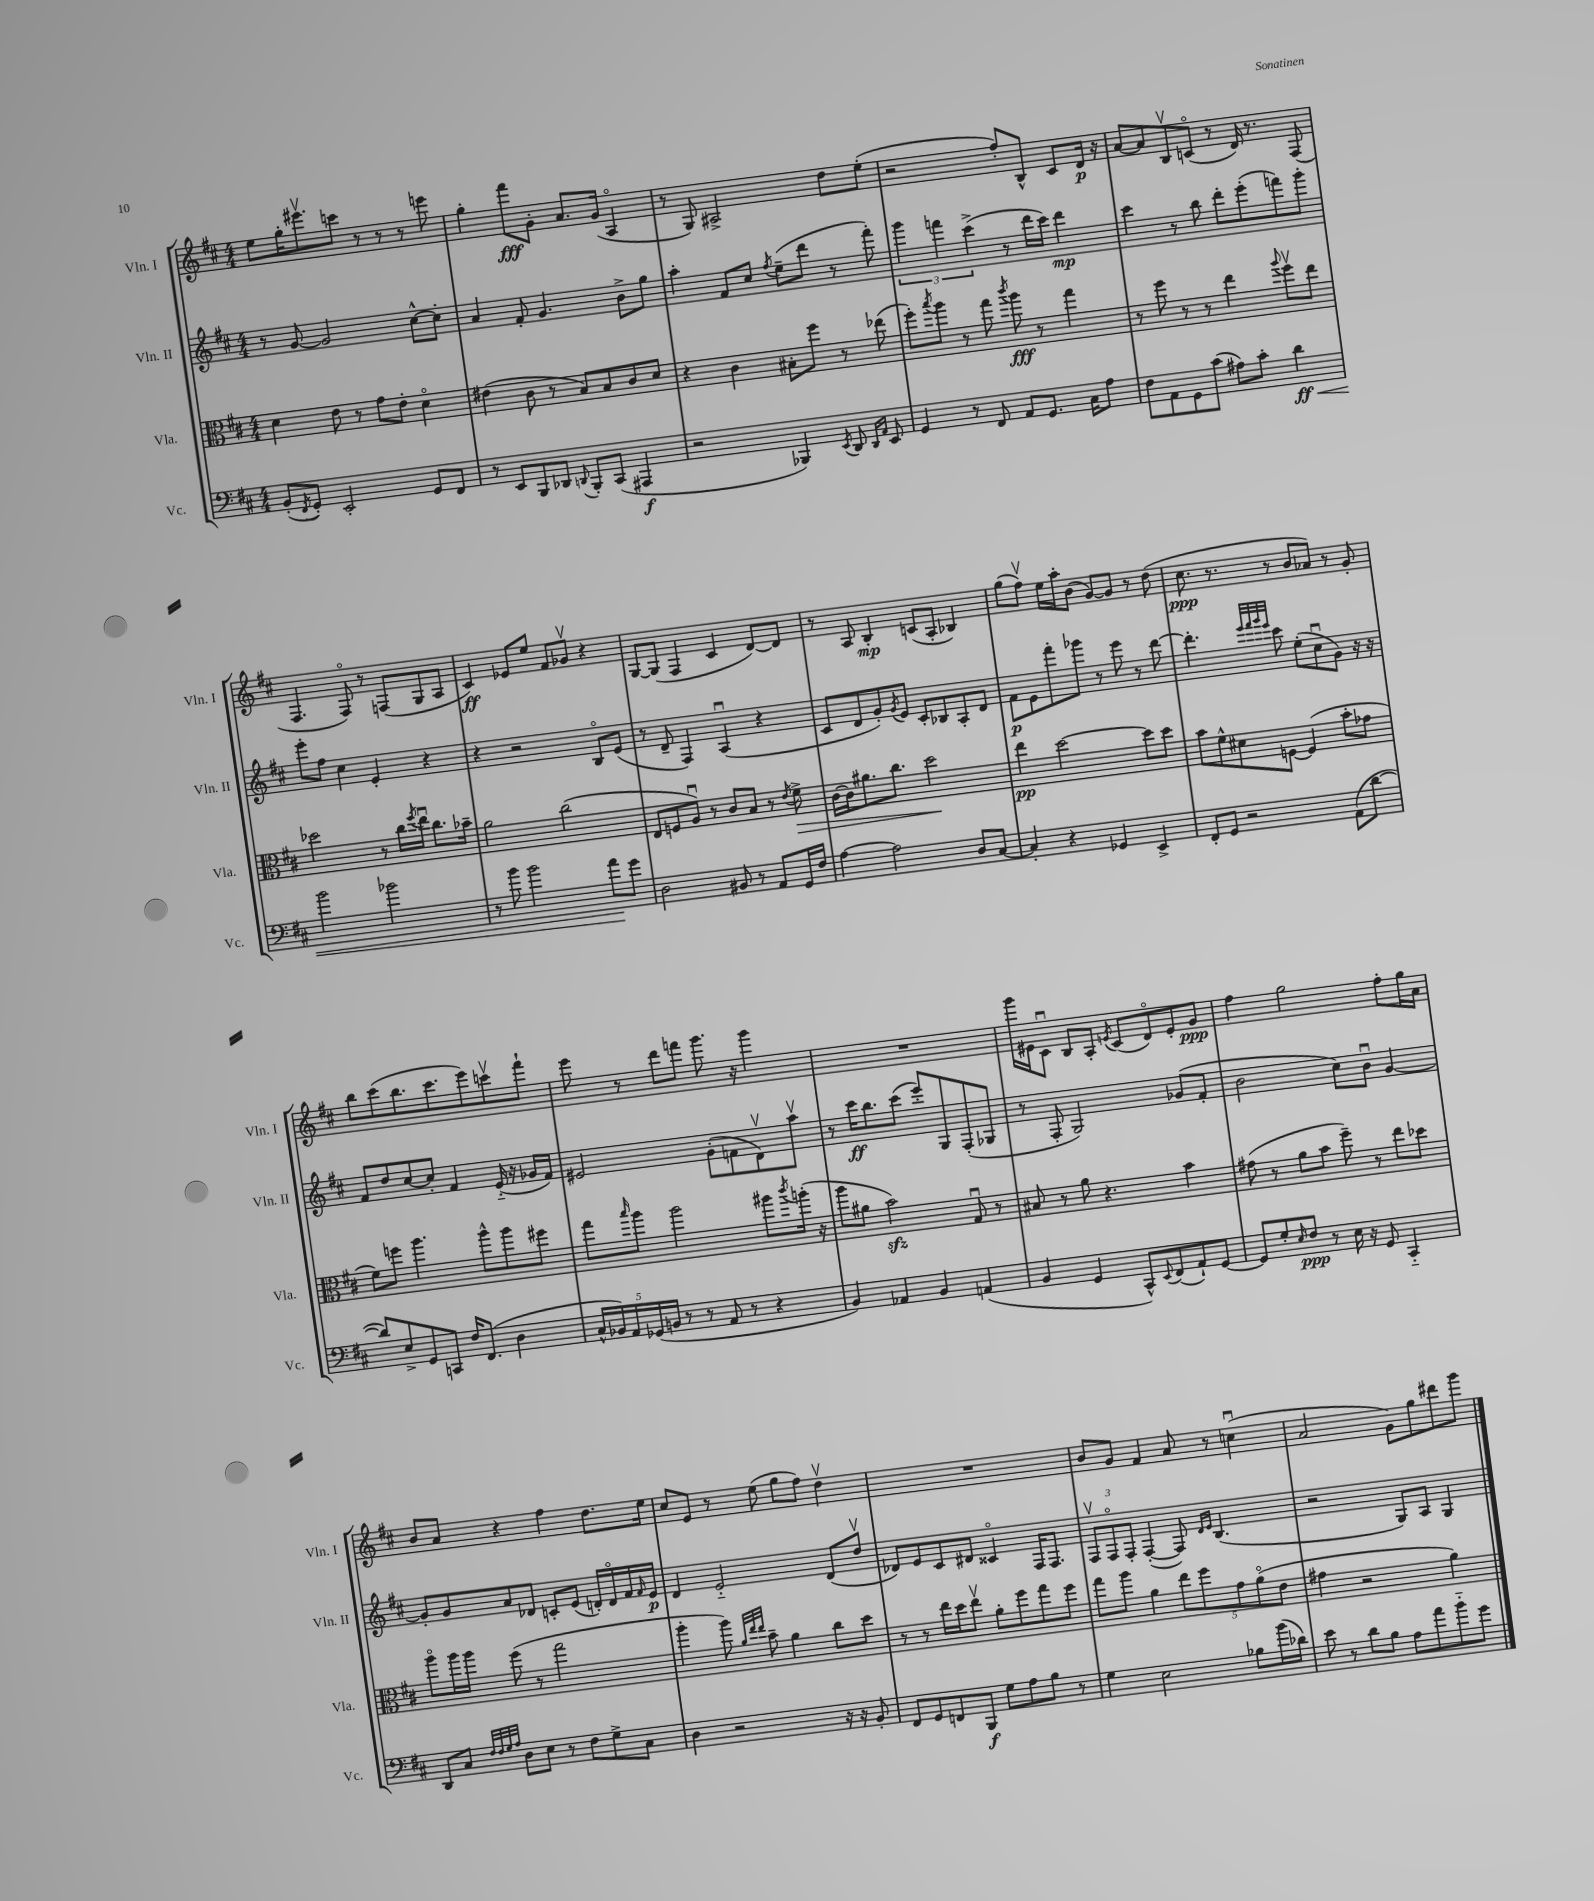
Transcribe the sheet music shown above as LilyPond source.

<<
\new StaffGroup <<
\new Staff = "s0" \with { instrumentName = "Vln. I" shortInstrumentName = "Vln. I" } {
    \clef treble \key d \major \numericTimeSignature \time 4/4
    e''8 g''16-. eis'''8.\upbow c'''8 r8 r8 r8 e'''8 |
    g''4-. fis'''8\fff g'8-. a'8. g'16( a4\flageolet |
    r8 g8) ais2-> d''8 e''8-.( |
    r2 fis''8-.) b8-^ cis'8 d'16\p r16 |
    a'8~ a'8 b8\upbow c'8\flageolet( r8 d'16) r8. fis8( |
    fis4. fis8\flageolet) r8 f8( g8 a8 |
    cis'4\ff) ees'8 e''8 fis'8 ges'8\upbow r4 |
    g8~ g8( fis4 cis'4 d'8~) d'8 |
    r8 a8 b4-.\mp c'8( a8-. bes4) |
    g''8( fis''8\upbow) e''16 a''16-. b'8( g'8~) g'8 r8 d''8( |
    cis''8.\ppp r8. r8 b'8 aes'8) r8 g'8-. |
    b''8 cis'''8( b''8. cis'''8. e'''8) c'''8\upbow fis'''8-! |
    e'''8 r8 d'''8 f'''8 g'''8. r16 g'''4 |
    R1 |
    g'''16 eis'16 cis'8\downbow b8 a8-. \acciaccatura { e'8 } cis'8( d'8\flageolet) e'8-. g'8\ppp |
    fis''4 g''2 fis''8-. g''16 a'16 |
    b'8 a'8 r4 fis''4 d''8. e''16 |
    cis''8 e'8 r8 e''8( g''8 fis''8) d''4\upbow |
    R1 |
    b'8 g'8 fis'4 a'8 r8 c''4\downbow( |
    a'2 g'8) g''8 dis'''8 g'''8 \bar "|." |
}
\new Staff = "s1" \with { instrumentName = "Vln. II" shortInstrumentName = "Vln. II" } {
    \clef treble \key d \major \numericTimeSignature \time 4/4
    r8 g'8~ g'2 cis''8~-^ cis''8-. |
    a'4 fis'8-. g'4. b'8-> g''8 |
    a''4-. fis'8 cis''8 \acciaccatura { fis''8 } e''8--( d'''8 r8 fis'''8-.) |
    \tuplet 3/2 { g'''4 f'''4 cis'''4->( } r8 d'''16 cis'''16) d'''4\mp |
    cis'''4 r8 b''8 d'''8-. e'''8-.( f'''8) g'''8-. |
    e'''8-. fis''8 cis''4 e'4-. r4 |
    r4 r2 b8\flageolet e'8( |
    r8 d'8-- fis4) a4\downbow( r4 |
    cis'8 d'8 g'8-.) \acciaccatura { g'8 } e'8 cis'8-. bes8 a8-. d'8 |
    fis'8\p e'8 fis'''8-. ges'''8 r8 e'''8 r8 d'''8~ |
    d'''4.-. \grace { e'''32 fis'''32 g'''32 e'''32 } cis'''8 e''8-.( cis''8\downbow g'8) r16 r16 |
    fis'8 d''8 cis''8~ cis''8-. fis'4 e'16-_( r16 ges'16 fis'16) |
    eis'2 g'8-.( f'8 d'8\upbow) a''8\upbow |
    r8 cis'''16\ff b''8. cis'''8( e'''8-.) g8 fis8-.( ges8 |
    r8 fis8-. g2) ges'8( fis'8-. |
    b'2 cis''8) b'8\downbow g'4~ |
    g'8-. g'8 a'8 des'8 c'8-. e'8( d'16-.) d'16\flageolet fis'16 \grace { fis'16 } e'16\p |
    d'4 e'2-_ d'8( d''8\upbow |
    des'8) e'8 cis'8 dis'8 cisis'4\flageolet fis16 fis8. |
    \tuplet 3/2 { fis8\upbow fis8\flageolet fis8-. } fis4~-.( fis8) \grace { d'16 e'16 } b4.( |
    r2 g8) a8 g4 \bar "|." |
}
\new Staff = "s2" \with { instrumentName = "Vla." shortInstrumentName = "Vla." } {
    \clef alto \key d \major \numericTimeSignature \time 4/4
    d'4 e'8 r8 g'8 e'8-. d'4\flageolet |
    eis'4( cis'8 r8 b8) b8 cis'8 d'8 |
    r4 cis'4 bis8-. fis''8 r8 ees''8( |
    fis''8-.) \acciaccatura { b''8 } a''8 r8 g''8 \acciaccatura { cis'''8 } a''8\fff r8 g''4 |
    r8 fis''8 r8 r8 e''4 \appoggiatura { a''8 } fis''8\upbow e''8 |
    des''2 r8 cis''16 \acciaccatura { fis''8 } e''16\downbow cis''8. bes'16-- |
    a'2 cis''2( |
    e8 f8 a8\downbow) r8 cis'8 b8 r8 \acciaccatura { e'8 } fis'8->\> |
    cis'16~ cis'16 ais'8. cis''8. d''2\! |
    e''4\pp d''2~ d''8 d''8 |
    b'8 fis'8-^ dis'8 f8~ f4( b'8-. ges'8 |
    fis'8) f''8 a''4. a''8-^ a''8 fis''8 |
    g''8 \grace { b''16 } a''8 a''2 ais''8 \acciaccatura { cis'''8 } a''16-.( r16 |
    a''8 ais'8 b'2\sfz) g8\downbow r8 |
    bis8 r8 a'8 r4. b'4 |
    gis'8( r8 a'8 b'8 fis''8--) r8 e''8 des''8 |
    a''8\flageolet a''16 a''16 fis''8( r8 g''2 |
    a''4-. a''8) \grace { a'32 e''32 e''32 } b'8-- a'4 cis''8 d''8 |
    r8 r8 e''16 d''16 e''8\upbow a'8-. fis''8 g''8 fis''8 |
    g''8 a''8 a'4 \tuplet 5/4 { e''8 fis''8 g'8 a'8\flageolet( e'8 } |
    gis'4 r2 a'4) \bar "|." |
}
\new Staff = "s3" \with { instrumentName = "Vc." shortInstrumentName = "Vc." } {
    \clef bass \key d \major \numericTimeSignature \time 4/4
    b,8-.( \acciaccatura { fis,8 } g,8-.) e,2-. g,8 fis,8 |
    r8 e,8 b,,8 des,8 \appoggiatura { d,8 } b,,8-. cis,8( ais,,4\f |
    r2 bes,,4) \acciaccatura { e,8 } d,8 \grace { d,16 a,16 } e,8 |
    g,4 r8 fis,8 a,8 g,8. cis16 a8 |
    fis8 a,8 g,8 cis'8( ais8) cis'8-. d'4\ff\< |
    b'2 bes'2 |
    r8 b'8 b'2 a'8\! g'8 |
    d2 bis,8 r8 a,8 g,16 fis16 |
    a4~ a2 d8 cis8~ |
    cis4-. r4 ges,4 e,4-> |
    fis,8-. g,8 r2 a,8( d'8~ |
    d'8) e8-> g,8 c,8 fis16 fis,8.( d4 |
    \tuplet 5/4 { cis16-^ bes,16) a,16 ges,16( b,16 } r8 r8 a,8 r8 r4 |
    b,4) aes,4 b,4 a,4( |
    b,4 g,4 cis,8-^) \appoggiatura { e,8 } fis,8( a,8-!) g,8~ |
    g,8 g8-. \grace { e16 } fis8\ppp r8 e16 r16 g,8 cis,4-_ |
    d,8 cis8 \grace { fis32 fis32 g32 a32 } d8 e8 r8 fis8 g8-> cis8 |
    d4 r2 r16 r16 b,8-. |
    fis,8 g,8 f,8 b,,8\f g8 a8 b8 r8 |
    g4 e2 bes8 b'16( des'16) |
    e'8 r8 d'8 b8 a8 a'8 b'8-_ g'8 \bar "|." |
}
>>
>>
\layout { \context { \Score \remove "Bar_number_engraver" } }
